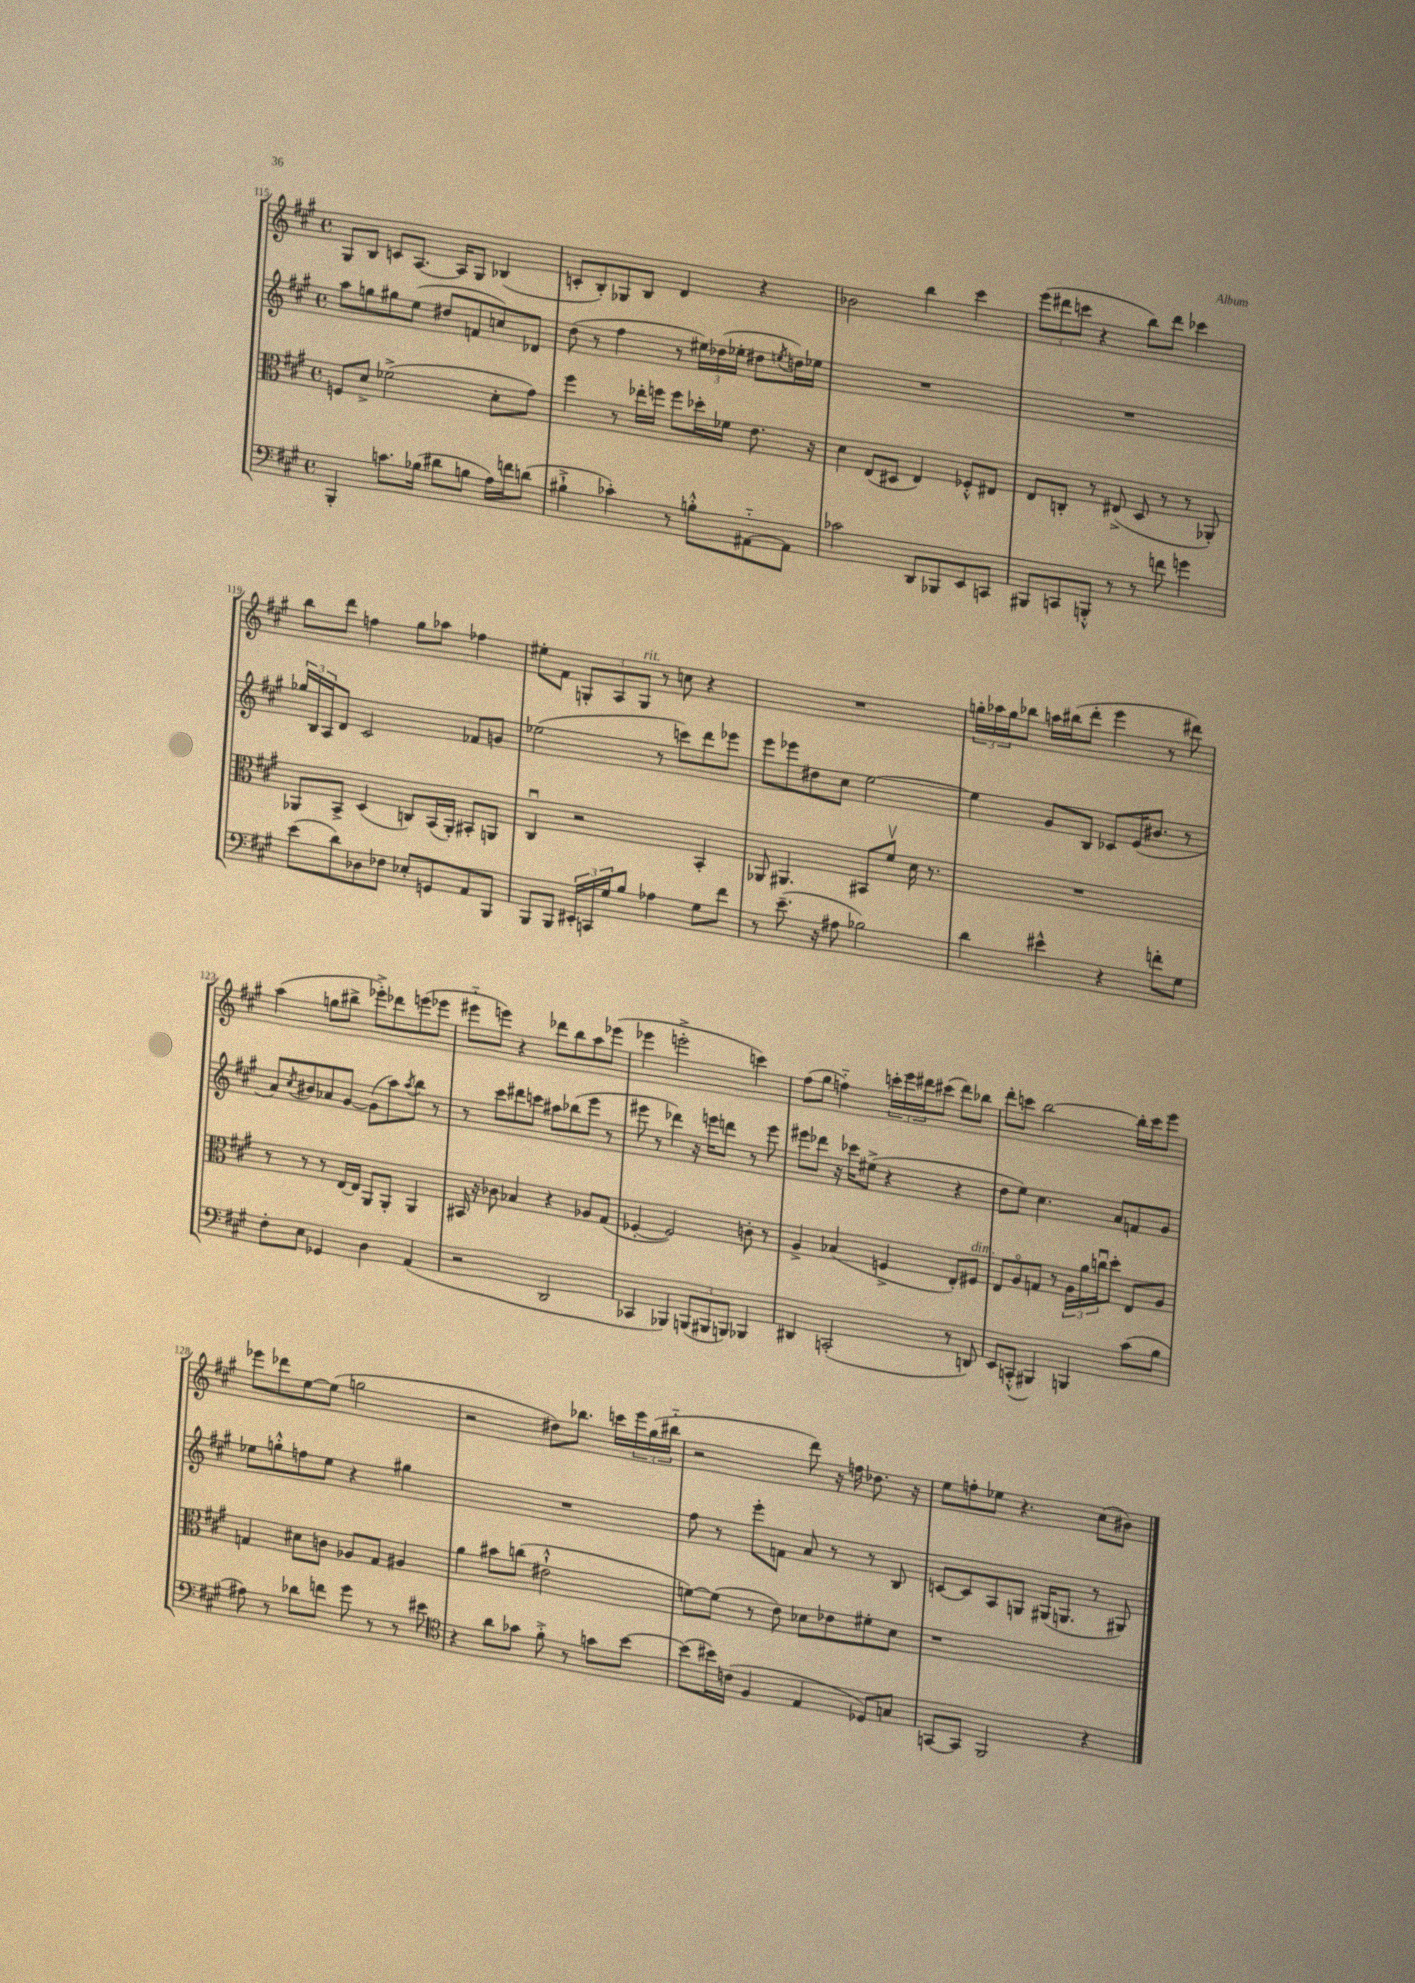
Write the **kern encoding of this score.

**kern	**kern	**kern	**kern
*staff4	*staff3	*staff2	*staff1
*clefF4	*clefC3	*clefG2	*clefG2
*k[f#c#g#]	*k[f#c#g#]	*k[f#c#g#]	*k[f#c#g#]
*M4/4	*M4/4	*M4/4	*M4/4
*met(c)	*met(c)	*met(c)	*met(c)
4BBB'	8F	8aa	8G#
.	8d^	8gg	8B
8.c	(2f-^	8gg#	8c
.	.	(8ee	[8.A
(16B-	.	.	.
8d#	.	8dd#	.
.	.	.	16A]
8B	.	8f	8G#
16A)	8d'	8cc)	(4B-
16f	.	.	.
(8d	8g#)	8d-	.
=	=	=	=
4B#`^	4ff#	(8dd	8c'
.	.	8r	8B')
4c-')	8r	4ff#	8G-
.	16ee-'	.	8B
.	16ff	.	.
8r	8ff	8r	4d
8B'^^	16dd-'	24ee#)	.
.	.	(24dd-	.
.	16f-	.	.
.	.	24ee-'	.
[8AA#'~	8.e	8dd#	4r
.	.	8qee	.
8AA#]	.	16dd)	.
.	16r	16ee-	.
=	=	=	=
2c-	4d	1r	2b-
.	(8E	.	.
.	8D#	.	.
8DD	4E)	.	4bb
8BBB-	.	.	.
8EE	8F-'^^	.	4ccc#
8CC	8E#	.	.
=	=	=	=
8BBB#	8E	1r	(12eee
.	.	.	12ddd#
8CC	8C'	.	.
.	.	.	12ccc
8BBB'^^	8r	.	4r
8r	(8E#^	.	.
8r	8D	.	8bb)
8f	8r	.	8ddd#
4g	8r	.	4ccc-
.	8AA-')	.	.
=	=	=	=
(8e	8AA-	24gg-	8bb
.	.	24B	.
.	.	24A	.
8d)	8BB^	8d	8ddd
8D-	(4D	2c#	4ff
8F-	.	.	.
8E-'	8C)	.	8gg#
8GG	(16BB	.	8aa-
.	16AA-')	.	.
8AA	8BB#'	8f-	4ff-
8BBB	8AA	8g	.
=	=	=	=
8BBB	4C#u	(2ee-	8ee#'
8BBB	.	.	8f#
24EE#'	2r	.	12G'
24CC	.	.	.
24G#	.	.	12A
8B	.	.	.
.	.	.	12G
4A-	.	8r	8r
.	.	8ccc)	8cc
8G#	4BB'	8ddd	4r
8f#	.	8eee-	.
=	=	=	=
8r	8AA-	8eee	1r
(8.e~	4.AA#	8eee-	.
.	.	8dd#	.
16r	.	.	.
8A#	.	8cc#	.
2B-)	8BB#	[2ee	.
.	8f#v	.	.
.	16d	.	.
.	8.r	.	.
=	=	=	=
4d	1r	4ee]	24gg'
.	.	.	24aa-
.	.	.	24gg
.	.	.	8bb-
4e#^^	.	8g#	16aa
.	.	.	(16bb#
.	.	8B	8ddd'
4r	.	8c-	4eee
.	.	(16e	.
.	.	8.b#	.
8f'	.	.	8r
8G#	.	8r	8ddd#)
=	=	=	=
8F#'	8r	8a)	(4aa
.	.	8qcc#	.
8E	8r	8b#	.
4GG-	8r	8a-	8gg
.	[16E	[8g#	8bb#^
.	16E]	.	.
4D	8AA	(8g#]	8eee-'^)
.	8AA'	8aa)	8ddd-
.	.	8qaa	.
(4AA	4AA	8bb	(8eee
.	.	8r	8eee-
=	=	=	=
2r	16BB#	8r	8eee#'~
.	16r	.	.
.	8c-	8ccc#	8eee)
.	4B-	8ddd#	4r
.	.	8ccc	.
2DD	4r	8aa#	8ddd-
.	.	(8bb-	8bb
.	8A-	8eee	8aa
.	(8G#	8r	(8eee-
=	=	=	=
4CC-	[4F-'	8eee#	4eee-
.	.	8r	.
4BBB-)	2F-])	4ddd-)	2eee'^
(12BBB	.	16r	.
.	.	16eee	.
12BBB#	.	.	.
.	.	8ddd	.
12BBB)	.	.	.
4BBB-	8c'	8r	4ccc)
.	8r	8eee	.
=	=	=	=
4DD#	4A^	8eee#	(8ff#
.	.	8ddd-	8gg#
(2CC'	(4B-	16r	4ff'~)
.	.	16ccc-	.
.	.	(8ee#^	.
.	4F^	4r	24ccc'
.	.	.	24eee
.	.	.	24ddd#
.	.	.	(8ccc#
8r	8E')	4r	8ddd#)
8DD)	8F#	.	8bb-
=	=	=	=
8EE	8E	8dd	8ddd'
(8CC'^^	8Ao	8ee)	8ccc
4BBB#)	8G	4.cc#	[2bb
.	8r	.	.
4BBB	24A	.	.
.	24a	.	.
.	24ccu	.	.
.	8dd'	8a	.
(8c#	8E	8f	16bb']
.	.	.	16ccc
8B	8A	8g#	8eee
=	=	=	=
8A#)	4G	8ee-	8eee-
8r	.	8gg'^^	8ddd-
8d-	8d#	8ff	[8ee
8f	8c	8ee-	(8ee]
8g#	8A-	4r	2gg
8r	8G	.	.
8r	4A#	4gg#	.
8e#	.	.	.
=	=	=	=
*clefC4	*	*	*
4r	4a	1r	2r
8a	8b#	.	.
8g-	(8cc	.	.
8f#'^	2e#`^^	.	8dd#)
8r	.	.	8.bb-
8g	.	.	.
.	.	.	16ccc
[8b	.	.	24eee
.	.	.	(24gg#
.	.	.	24bb#'~
=	=	=	=
(8b]	[8f)	8ff#	2r
16b#)	(8f]	8r	.
(16c	.	.	.
4F#	8r	8eee'	.
.	8e)	8f	.
4E	8d-	8a	8ddd)
.	8e-	8r	16r
.	.	.	16ff
8D-)	8f#'	8r	8.dd-
8G	8d-	8B	.
.	.	.	16r
=	=	=	=
[8GG	1r	[8c	8ee
8GG]	.	8c]	8ff'
2FF#	.	8A	8ee-
.	.	8G	4.r
.	.	(16G#	.
.	.	8.G	.
4r	.	8r	(8cc#
.	.	8G#)	8b#)
==	==	==	==
*-	*-	*-	*-
